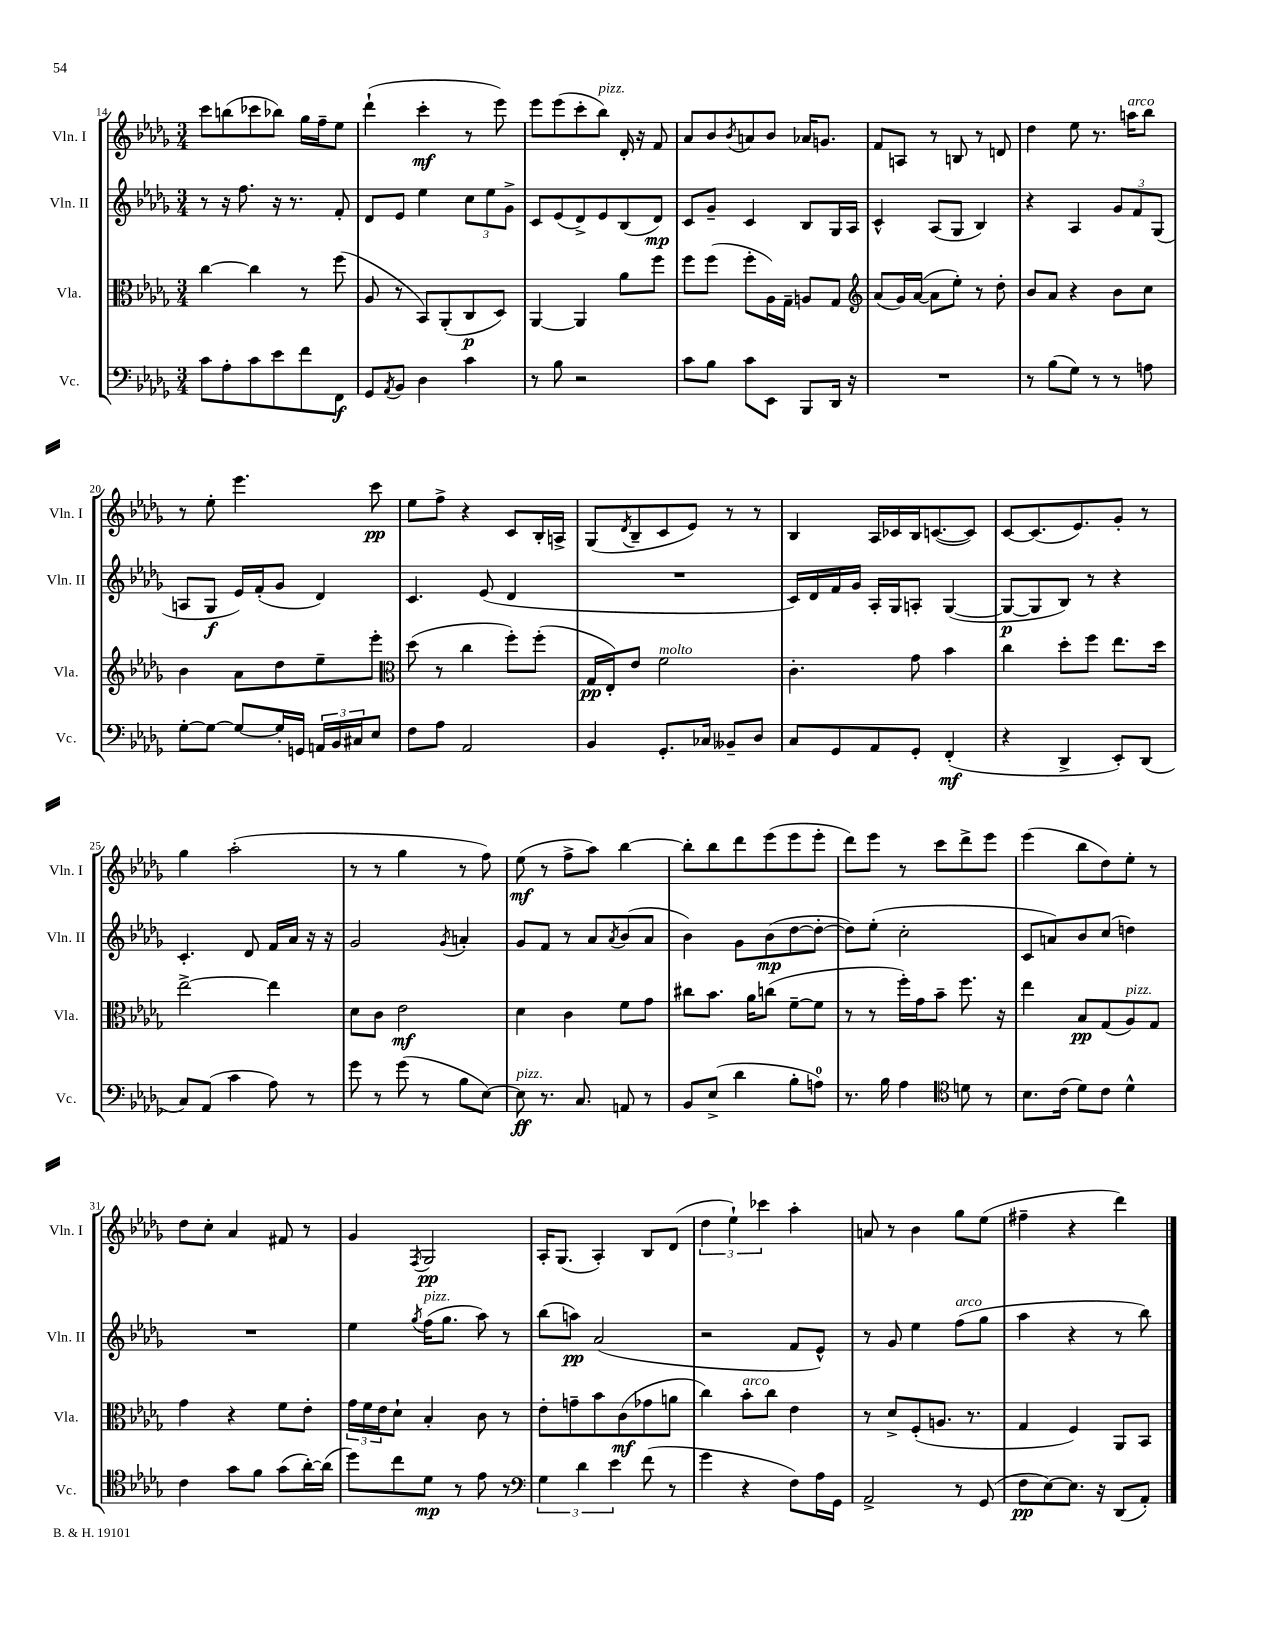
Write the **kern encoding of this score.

**kern	**dynam	**kern	**dynam	**kern	**dynam	**kern	**dynam
*part4	*part4	*part3	*part3	*part2	*part2	*part1	*part1
*staff4	*staff4	*staff3	*staff3	*staff2	*staff2	*staff1	*staff1
*I"Vc.	*	*I"Vla.	*	*I"Vln. II	*	*I"Vln. I	*
*I'Vc.	*	*I'Vla.	*	*I'Vln. II	*	*I'Vln. I	*
*clefF4	*	*clefC3	*	*clefG2	*	*clefG2	*
*k[b-e-a-d-g-]	*	*k[b-e-a-d-g-]	*	*k[b-e-a-d-g-]	*	*k[b-e-a-d-g-]	*
*M3/4	*	*M3/4	*	*M3/4	*	*M3/4	*
=14	=14	=14	=14	=14	=14	=14	=14
8c\L	.	[4cc\	.	8r	.	8ccc\L	.
8A-'\	.	.	.	16r	.	(8bbn\	.
.	.	.	.	8.ff\	.	.	.
8c\	.	4cc\]	.	.	.	8ccc-X\	.
8e-\	.	.	.	16r	.	8bb-X\J)	.
.	.	.	.	8.r	.	.	.
8f\	.	8r	.	.	.	16gg-\LL	.
.	.	.	.	.	.	16ff~\J	.
8FF\J	f	(8ff\	.	8f'/	.	8ee-\J	.
=15	=15	=15	=15	=15	=15	=15	=15
8GG-/L	.	8A-/	.	8d-/L	.	(4ddd-`\	.
8qAA-/	.	.	.	.	.	.	.
8BB-/J	.	8r	.	8e-/J	.	.	.
4D-\	.	8BB-/L)	.	4ee-\	.	4ccc'\	mf
.	.	(8AA-'/	.	.	.	.	.
4c\	.	8C/	p	12cc\L	.	8r	.
.	.	.	.	12ee-\	.	.	.
.	.	8D-/J)	.	.	.	8eee-\)	.
.	.	.	.	12g-^\J	.	.	.
=16	=16	=16	=16	=16	=16	=16	=16
8r	.	[4AA-/	.	8c/L	.	8eee-\L	.
8B-\	.	.	.	(8e-/	.	(8eee-\	.
2r	.	4AA-/]	.	8d-^/)	.	8ccc'\	.
!	!	!	!	!	!	!LO:TX:a:i:t=pizz.	!
.	.	.	.	8e-/	.	8bb-\J)	.
.	.	8a-\L	.	(8B-/	.	16d-'/	.
.	.	.	.	.	.	16r	.
.	.	8ff\J	.	8d-/J)	mp	8f/	.
=17	=17	=17	=17	=17	=17	=17	=17
8c\L	.	8ff\L	.	8c/L	.	8a-/L	.
8B-\J	.	(8ff\J	.	8g-~/J	.	8b-/	.
.	.	.	.	.	.	8qb-/	.
8c\L	.	8ff'\L	.	4c/	.	8an/	.
8EE-\J	.	16A-\L)	.	.	.	8b-/J	.
.	.	16G-~\JJ	.	.	.	.	.
8BBB-/L	.	8An/L	.	8B-/L	.	16a-X/KL	.
.	.	.	.	.	.	8.gn/J	.
16DD-/Jk	.	8G-/J	.	16G-/L	.	.	.
16r	.	.	.	16A-/JJ	.	.	.
=18	=18	=18	=18	=18	=18	=18	=18
*	*	*clefG2	*	*	*	*	*
2.r	.	(8a-/L	.	4c^^/	.	8f/L	.
.	.	16g-/L)	.	.	.	8An/J	.
.	.	([16a-/JJ	.	.	.	.	.
.	.	8a-\L]	.	(8A-/L	.	8r	.
.	.	8ee-'\J)	.	8G-/J	.	8Bn/	.
.	.	8r	.	4B-/)	.	8r	.
.	.	8dd-'\	.	.	.	8dn/	.
=19	=19	=19	=19	=19	=19	=19	=19
8r	.	8b-/L	.	4r	.	4dd-\	.
(8B-\L	.	8a-/J	.	.	.	.	.
8G-\J)	.	4r	.	4A-/	.	8ee-\	.
8r	.	.	.	.	.	8.r	.
8r	.	8b-\L	.	12g-/L	.	.	.
!	!	!	!	!	!	!LO:TX:a:i:t=arco	!
.	.	.	.	.	.	16aan\KL	.
.	.	.	.	12f/	.	.	.
8An\	.	8cc\J	.	.	.	8bb-\J	.
.	.	.	.	(12G-/J	.	.	.
!!LO:LB:g=z
=20	=20	=20	=20	=20	=20	=20	=20
[8G-'\L	.	4b-\	.	8An/L	.	8r	.
8G-\J_	.	.	.	8G-/J	f	8ee-'\	.
8G-/L_	.	8a-\L	.	16e-/LL)	.	4.eee-\	.
.	.	.	.	(16f'/J	.	.	.
16G-'/L]	.	8dd-\	.	8g-/J	.	.	.
16GGn/JJ	.	.	.	.	.	.	.
24AAn/LL	.	8ee-~\	.	4d-/)	.	.	.
24BB-/	.	.	.	.	.	.	.
24C#X/J	.	.	.	.	.	.	.
8E-/J	.	8eee-'\J	.	.	.	8ccc\	pp
=21	=21	=21	=21	=21	=21	=21	=21
*	*	*clefC3	*	*	*	*	*
8F\L	.	(8dd-\	.	4.c/	.	8ee-\L	.
8A-\J	.	8r	.	.	.	8ff^\J	.
2AA-/	.	4cc\	.	.	.	4r	.
.	.	.	.	(8e-/	.	.	.
.	.	8ff'\L)	.	4d-/	.	8c/L	.
.	.	(8ff'\J	.	.	.	16B-'/L	.
.	.	.	.	.	.	16An^/JJ	.
=22	=22	=22	=22	=22	=22	=22	=22
4BB-/	.	16G-/LL	pp	2.r	.	(8G-/L	.
.	.	16E-'/J)	.	.	.	.	.
.	.	.	.	.	.	8qd-/	.
.	.	8e-/J	.	.	.	8B-~/	.
!	!	!LO:TX:a:i:t=molto	!	!	!	!	!
8.GG-'/L	.	2f\	.	.	.	8c/	.
.	.	.	.	.	.	8e-/J)	.
16C-X/Jk	.	.	.	.	.	.	.
8BB--X~/L	.	.	.	.	.	8r	.
8D-/J	.	.	.	.	.	8r	.
=23	=23	=23	=23	=23	=23	=23	=23
8C/L	.	4.c'\	.	16c/LL)	.	4B-/	.
.	.	.	.	16d-/	.	.	.
8GG-/	.	.	.	16f/	.	.	.
.	.	.	.	16g-/JJ	.	.	.
8AA-/	.	.	.	16A-'/LL	.	16A-/LL	.
.	.	.	.	16G-/J	.	16c-X/	.
8GG-'/J	.	8g-\	.	8An'/J	.	16B-/J	.
.	.	.	.	.	.	([8.cn/	.
(4FF'/	mf	4b-\	.	([4G-/	.	.	.
.	.	.	.	.	.	8c/J])	.
=24	=24	=24	=24	=24	=24	=24	=24
4r	.	4cc\	.	8G-/L_	p	[8c/L	.
.	.	.	.	8G-/]	.	(8.c/]	.
4DD-^/	.	8dd-'\L	.	8B-/J)	.	.	.
.	.	.	.	.	.	8.e-/)	.
.	.	8ff\J	.	8r	.	.	.
8EE-'/L)	.	8.ee-\L	.	4r	.	8g-'/J	.
(8DD-/J	.	.	.	.	.	8r	.
.	.	16dd-\Jk	.	.	.	.	.
!!LO:LB:g=z
=25	=25	=25	=25	=25	=25	=25	=25
8C/L)	.	[2ee-^\	.	4.c'/	.	4gg-\	.
(8AA-/J	.	.	.	.	.	.	.
4c\	.	.	.	.	.	(2aa-'\	.
.	.	.	.	8d-/	.	.	.
8A-\)	.	4ee-\]	.	16f/LL	.	.	.
.	.	.	.	16a-/JJ	.	.	.
8r	.	.	.	16r	.	.	.
.	.	.	.	16r	.	.	.
=26	=26	=26	=26	=26	=26	=26	=26
8g-\	.	8d-\L	.	2g-/	.	8r	.
8r	.	8c\J	.	.	.	8r	.
(8g-\	.	2e-\	mf	.	.	4gg-\	.
8r	.	.	.	.	.	.	.
.	.	.	.	8qg-/	.	.	.
8B-\L	.	.	.	4an'/	.	8r	.
[8E-\J)	.	.	.	.	.	8ff\)	.
=27	=27	=27	=27	=27	=27	=27	=27
!LO:TX:a:i:t=pizz.	!	!	!	!	!	!	!
8E-\]	ff	4d-\	.	8g-/L	.	(8ee-\	mf
8.r	.	.	.	8f/J	.	8r	.
.	.	4c\	.	8r	.	8ff^\L	.
8.C/	.	.	.	.	.	.	.
.	.	.	.	8a-/L	.	8aa-\J)	.
.	.	.	.	8qa-/	.	.	.
8AAn/	.	8f\L	.	(8b-/	.	[4bb-\	.
8r	.	8g-\J	.	8a-/J	.	.	.
=28	=28	=28	=28	=28	=28	=28	=28
8BB-/L	.	8cc#X\L	.	4b-\)	.	8bb-'\L]	.
(8E-^/J	.	8.b-\J	.	.	.	8bb-\	.
4d-\	.	.	.	8g-\L	.	8ddd-\	.
.	.	16a-\KL	.	.	.	.	.
.	.	(8ccn\J	.	(8b-\	mp	(8eee-\	.
8B-'\L	.	[8f~\L	.	[8dd-\	.	8eee-\	.
8An\J)	.	8f\J]	.	8dd-'\J_	.	8eee-'\J	.
=29	=29	=29	=29	=29	=29	=29	=29
8.r	.	8r	.	8dd-\L])	.	8ddd-\L)	.
.	.	8r	.	(8ee-'\J	.	8eee-\J	.
16B-\	.	.	.	.	.	.	.
4A-\	.	16ff'\LL)	.	2cc'\	.	8r	.
.	.	16g-\J	.	.	.	.	.
.	.	8b-~\J	.	.	.	8ccc\L	.
*clefC4	*	*	*	*	*	*	*
8dn\	.	8.ff\	.	.	.	8ddd-^\	.
8r	.	.	.	.	.	8eee-\J	.
.	.	16r	.	.	.	.	.
=30	=30	=30	=30	=30	=30	=30	=30
8.B-\L	.	4ee-\	.	8c/L	.	(4eee-\	.
.	.	.	.	8an/)	.	.	.
(16c\Jk	.	.	.	.	.	.	.
8d-\L)	.	8B-/L	pp	8b-/	.	8bb-\L	.
8c\J	.	(8G-/	.	(8cc/J	.	8dd-\)	.
!	!	!LO:TX:a:i:t=pizz.	!	!	!	!	!
4d-^^\	.	8A-/)	.	4ddn\)	.	8ee-'\J	.
.	.	8G-/J	.	.	.	8r	.
!!LO:LB:g=z
=31	=31	=31	=31	=31	=31	=31	=31
4c\	.	4g-\	.	2.r	.	8dd-\L	.
.	.	.	.	.	.	8cc'\J	.
8g-\L	.	4r	.	.	.	4a-/	.
8f\J	.	.	.	.	.	.	.
(8g-\L	.	8f\L	.	.	.	8f#X/	.
[16a-'\L)	.	8e-'\J	.	.	.	8r	.
(16a-\JJ]	.	.	.	.	.	.	.
=32	=32	=32	=32	=32	=32	=32	=32
8dd-\L)	.	24g-\LL	.	4ee-\	.	4g-/	.
.	.	24f\	.	.	.	.	.
.	.	24e-\J	.	.	.	.	.
8cc\	.	8d-`\J	.	.	.	.	.
.	.	.	.	8qgg-/	.	8qF/	.
!	!	!	!	!LO:TX:a:i:t=pizz.	!	!	!
8d-\J	mp	4B-'/	.	(16ff\KL	.	2G-/	pp
.	.	.	.	8.gg-\J	.	.	.
8r	.	.	.	.	.	.	.
8e-\	.	8c\	.	8aa-\)	.	.	.
8r	.	8r	.	8r	.	.	.
=33	=33	=33	=33	=33	=33	=33	=33
*clefF4	*	*	*	*	*	*	*
6G-\	.	8e-'\L	.	(8bb-\L	.	16A-'/KL	.
.	.	.	.	.	.	(8.G-/J	.
.	.	8gn~\	.	8aan\J)	pp	.	.
6d-\	.	.	.	.	.	.	.
.	.	8b-\	.	(2a-/	.	4A-'/)	.
6e-\	.	.	.	.	.	.	.
.	.	(8c\	mf	.	.	.	.
(8f\	.	8g-X\	.	.	.	8B-/L	.
8r	.	8an\J	.	.	.	(8d-/J	.
=34	=34	=34	=34	=34	=34	=34	=34
4g-\	.	4cc\)	.	2r	.	6dd-\	.
.	.	.	.	.	.	6ee-`\)	.
!	!	!LO:TX:a:i:t=arco	!	!	!	!	!
4r	.	8b-'\L	.	.	.	.	.
.	.	.	.	.	.	6ccc-X\	.
.	.	8cc\J	.	.	.	.	.
8F\L)	.	4e-\	.	8f/L	.	4aa-'\	.
16A-\L	.	.	.	8e-^^/J)	.	.	.
16GG-\JJ	.	.	.	.	.	.	.
=35	=35	=35	=35	=35	=35	=35	=35
2AA-^/	.	8r	.	8r	.	8an/	.
.	.	8d-^/L	.	8g-/	.	8r	.
.	.	(8F'/	.	4ee-\	.	4b-\	.
.	.	8.An/J	.	.	.	.	.
!	!	!	!	!LO:TX:a:i:t=arco	!	!	!
8r	.	.	.	(8ff\L	.	8gg-\L	.
.	.	8.r	.	.	.	.	.
(8GG-/	.	.	.	8gg-\J	.	(8ee-\J	.
=36	=36	=36	=36	=36	=36	=36	=36
8F\L	pp	4G-/	.	4aa-\	.	4ff#X~\	.
[8E-\)	.	.	.	.	.	.	.
8.E-\J]	.	4F/)	.	4r	.	4r	.
16r	.	.	.	.	.	.	.
(8DD-/L	.	8AA-/L	.	8r	.	4ddd-\)	.
8AA-'/J)	.	8BB-/J	.	8bb-\)	.	.	.
==	==	==	==	==	==	==	==
*-	*-	*-	*-	*-	*-	*-	*-
